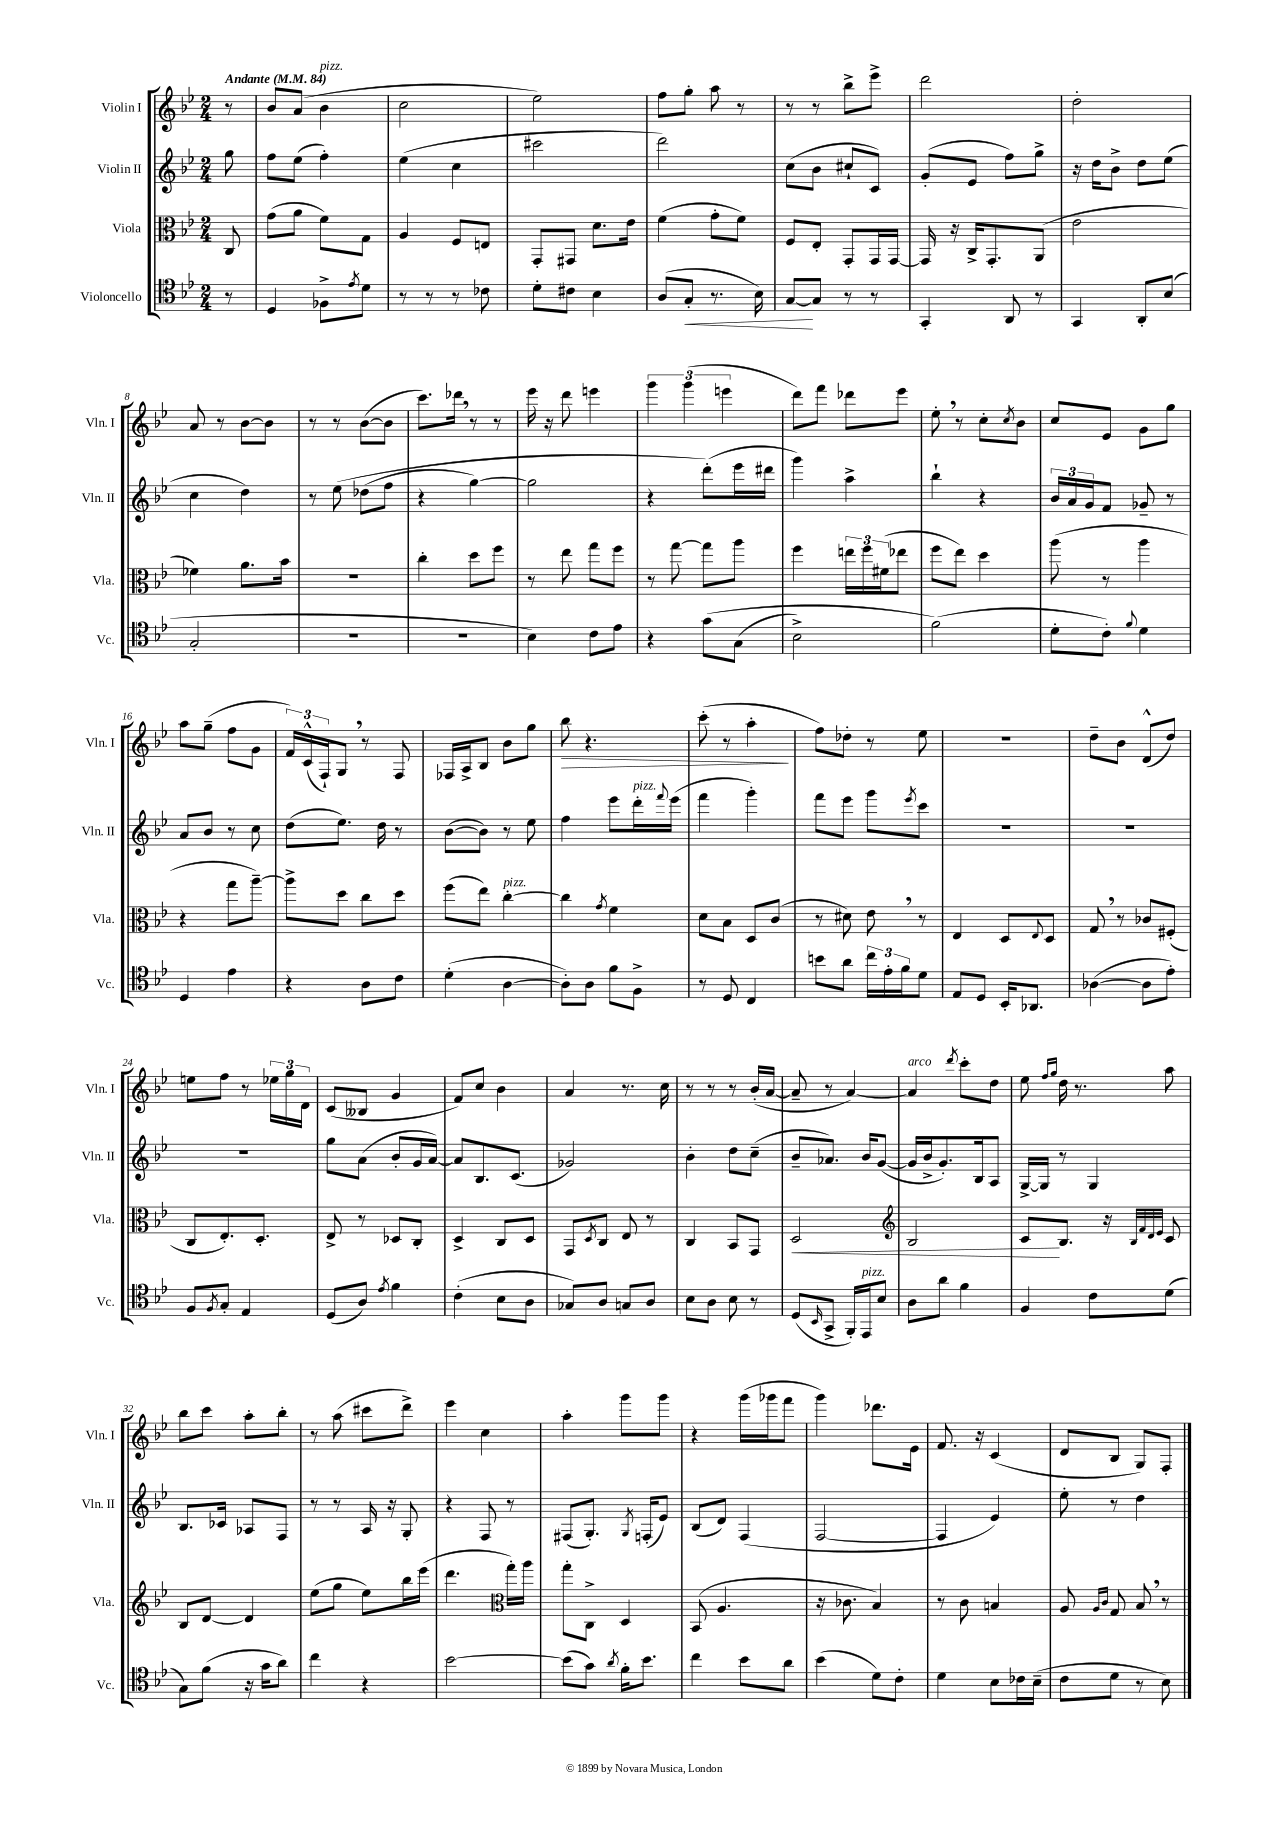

**kern	**kern	**kern	**kern
*staff4	*staff3	*staff2	*staff1
*clefC4	*clefC3	*clefG2	*clefG2
*k[b-e-]	*k[b-e-]	*k[b-e-]	*k[b-e-]
*M2/4	*M2/4	*M2/4	*M2/4
*MM84	*MM84	*MM84	*MM84
8r	8C	8gg	8r
=	=	=	=
4D	(8g	8ff	8b-
.	8a	(8ee-	(8a
8F-^	8f)	4ff')	4b-
8qe-	.	.	.
8d	8G	.	.
=	=	=	=
8r	4A	(4ee-	2cc
8r	.	.	.
8r	8F	4cc	.
8c-	8E	.	.
=	=	=	=
8d'	8GG'	2ccc#	2ee-)
8c#	8GG#	.	.
4B-	8.d	.	.
.	16e-	.	.
=	=	=	=
(8A	(4f	2ddd)	8ff
8G'	.	.	8gg'
8.r	8g'	.	8aa
.	8f)	.	8r
16B-)	.	.	.
=	=	=	=
[8G	8F	(8cc	8r
8G]	8E-'	8b-	8r
8r	8GG'	8cc#`	8bb-^
8r	16GG	8c)	8eee-^
.	[16GG	.	.
=	=	=	=
4GG'	16GG]	(8g'	2ddd
.	16r	.	.
.	16C^	8e-	.
.	8.GG'	.	.
8AA	.	8ff)	.
8r	(8AA	8gg^	.
=	=	=	=
4GG	2e-	16r	2dd'
.	.	16dd	.
.	.	8b-^	.
8AA'	.	8dd	.
(8B-	.	(8ee-	.
=	=	=	=
2G'	4f-)	4cc	8a
.	.	.	8r
.	8.a	4dd)	[8b-
.	.	.	8b-]
.	16b-	.	.
=	=	=	=
2r	2r	8r	8r
.	.	&(8ee-	8r
.	.	(8dd-	([8b-
.	.	8ff	8b-]
=	=	=	=
2r	4cc'	4r	8.ccc)
.	.	.	16ddd-
.	8dd	[4gg)	8r
.	8ff	.	8r
=	=	=	=
4B-)	8r	2gg]	16eee-
.	.	.	16r
.	8ee-	.	8ddd
8c	8gg	.	4eee
8e-	8ff	.	.
=	=	=	=
4r	8r	4r	6ggg
.	[8gg	.	.
.	.	.	(6ggg
&(8g	8gg]	(8ddd'&)	.
.	.	.	6eee
(8G	8aa	16eee-	.
.	.	16ddd#	.
=	=	=	=
2B-^)	4ff	4ggg)	8ddd)
.	.	.	8fff
.	24ee	4aa^	8ddd-
.	24ff	.	.
.	(24f#	.	.
.	8ee-	.	8eee-
=	=	=	=
(2f&)	8ff	4bb-`	8ee-'
.	8ee-)	.	8r
.	4dd	4r	8cc'
.	.	.	8qcc
.	.	.	8b-
=	=	=	=
8d'	(8aa	24b-	8cc
.	.	24a	.
.	.	24g	.
8c')	8r	8f	8e-
8qqf	.	.	.
4d	4aa	8g-~	8g
.	.	8r	8gg
=	=	=	=
4D	4r	8a	8aa
.	.	8b-	(8gg~
4e-	8gg	8r	8ff
.	[8aa~)	8cc	8g
=	=	=	=
4r	8aa^]	(8dd	24f)
.	.	.	(24c^^
.	.	.	24F`)
.	8dd	8.ee-)	8G
8A	8cc	.	8r
.	.	16dd	.
8c	8dd	8r	8F
=	=	=	=
(4d'	(8ff	([8b-	16F-
.	.	.	16A^
.	8ee-)	8b-])	8B-
[4A	[4cc'	8r	8b-
.	.	8ee-	8gg
=	=	=	=
8A'])	4cc]	4ff	8bb-
8A	.	.	4.r
.	8qg	.	.
8f	4f	8eee-	.
8F^	.	16ddd'	.
.	.	8qqfff	.
.	.	(16eee-	.
=	=	=	=
8r	8d	4fff	(8ccc'
8D	8B-	.	8r
4C	8D	4ggg')	4aa'
.	(8c	.	.
=	=	=	=
8b	8r	8fff	8ff)
8a	8d#)	8eee-	8dd-'
24cc	8e-	8ggg	8r
24e-'	.	.	.
24f	.	.	.
.	.	8qeee-	.
8d	8r	8ccc	8ee-
=	=	=	=
8E-	4E-	2r	2r
8D	.	.	.
16BB-'	8D	.	.
8.AA-	.	.	.
.	8qqE-	.	.
.	8D	.	.
=	=	=	=
([4A-	8G	2r	8dd~
.	8r	.	8b-
8A-]	8c-	.	(8d^^
8e-')	(8F#'	.	8dd)
=	=	=	=
8F	8C	2r	8ee
8qF	.	.	.
8G'	8.E-')	.	8ff
4E-	.	.	8r
.	8.D'	.	.
.	.	.	24ee-
.	.	.	24gg
.	.	.	24d
=	=	=	=
(8D	8E-^	8gg	(8c
8A)	8r	(8a	8B--
8qe-	.	.	.
4f	8D-	8b-'	4g
.	8C'	16g	.
.	.	[16a)	.
=	=	=	=
(4c'	4D^	8a]	8f)
.	.	8.B-	8cc
8B-	8C	.	4b-
.	.	(8.c	.
8A	8D	.	.
=	=	=	=
8G-)	8GG	2g-)	4a
.	8qD	.	.
8A	8C	.	.
8G	8E-	.	8.r
8A	8r	.	.
.	.	.	16cc
=	=	=	=
8B-	4C	4b-'	8r
8A	.	.	8r
8B-	8BB-	8dd	8r
8r	8GG	(8cc~	(16b-'
.	.	.	[16a
=	=	=	=
(8D	2D	8b-~	8a~]
16qqBB-	.	.	.
8GG^	.	8.a-)	8r
16FF')	.	.	[4a)
16EE-	.	16b-	.
8B-	.	([8g	.
=	=	=	=
*	*clefG2	*	*
8A	2B-	16g]	4a]
.	.	16b-^	.
8a	.	8.g')	.
.	.	.	8qddd
4f	.	.	8ccc'
.	.	16B-	.
.	.	8A	8dd
=	=	=	=
4F	8c	[16G^	8ee-
.	.	16G]	.
.	.	.	16qqff
.	.	.	16qqgg
.	8.B-	8r	16dd
.	.	.	8.r
8c	.	4G	.
.	16r	.	.
.	32qqB-	.	.
.	32qqf	.	.
.	32qqd	.	.
.	32qqe-	.	.
(8d	8c	.	8aa
=	=	=	=
8G)	8B-	8.B-	8bb-
(8f	[8d	.	8ccc
.	.	16c-	.
16r	4d]	8A-	8aa'
16g	.	.	.
8a)	.	8F	8bb-'
=	=	=	=
4cc	(8ee-	8r	8r
.	8gg	8r	(8aa
4r	8ee-)	16A	8ccc#
.	.	16r	.
.	16bb-	8G'	8ddd^)
.	(16eee-	.	.
=	=	=	=
[2b-	4.ddd	4r	4eee-
.	.	8F	4cc
*	*clefC3	*	*
.	16gg')	8r	.
.	16aa	.	.
=	=	=	=
(8b-]	8gg'	(8F#	4aa'
8g)	8C^	8.G')	.
8qa	.	.	.
16f'	4D	.	8ggg
.	.	8qG	.
8.b-	.	(16F'	.
.	.	8e-)	8ggg
=	=	=	=
4cc	(8BB-	(8B-	4r
.	4.A	8d)	.
8b-	.	(4F	(16ggg
.	.	.	16ggg-
8a	.	.	8fff
=	=	=	=
(4b-	16r	[2F	4ggg)
.	8.c-	.	.
8d)	4B-)	.	8.ddd-
8c'	.	.	.
.	.	.	16e-
=	=	=	=
4d	8r	4F]	8.f
.	8c	.	.
.	.	.	16r
8B-	4B	4e-)	(4c
16c-	.	.	.
(16B-~	.	.	.
=	=	=	=
8c	8A	8ee-'	8d
.	16qqA	.	.
.	16qqc	.	.
8d	8G	8r	8B-
8r	8B-	4dd	8G)
8B-)	8r	.	8F'
==	==	==	==
*-	*-	*-	*-
